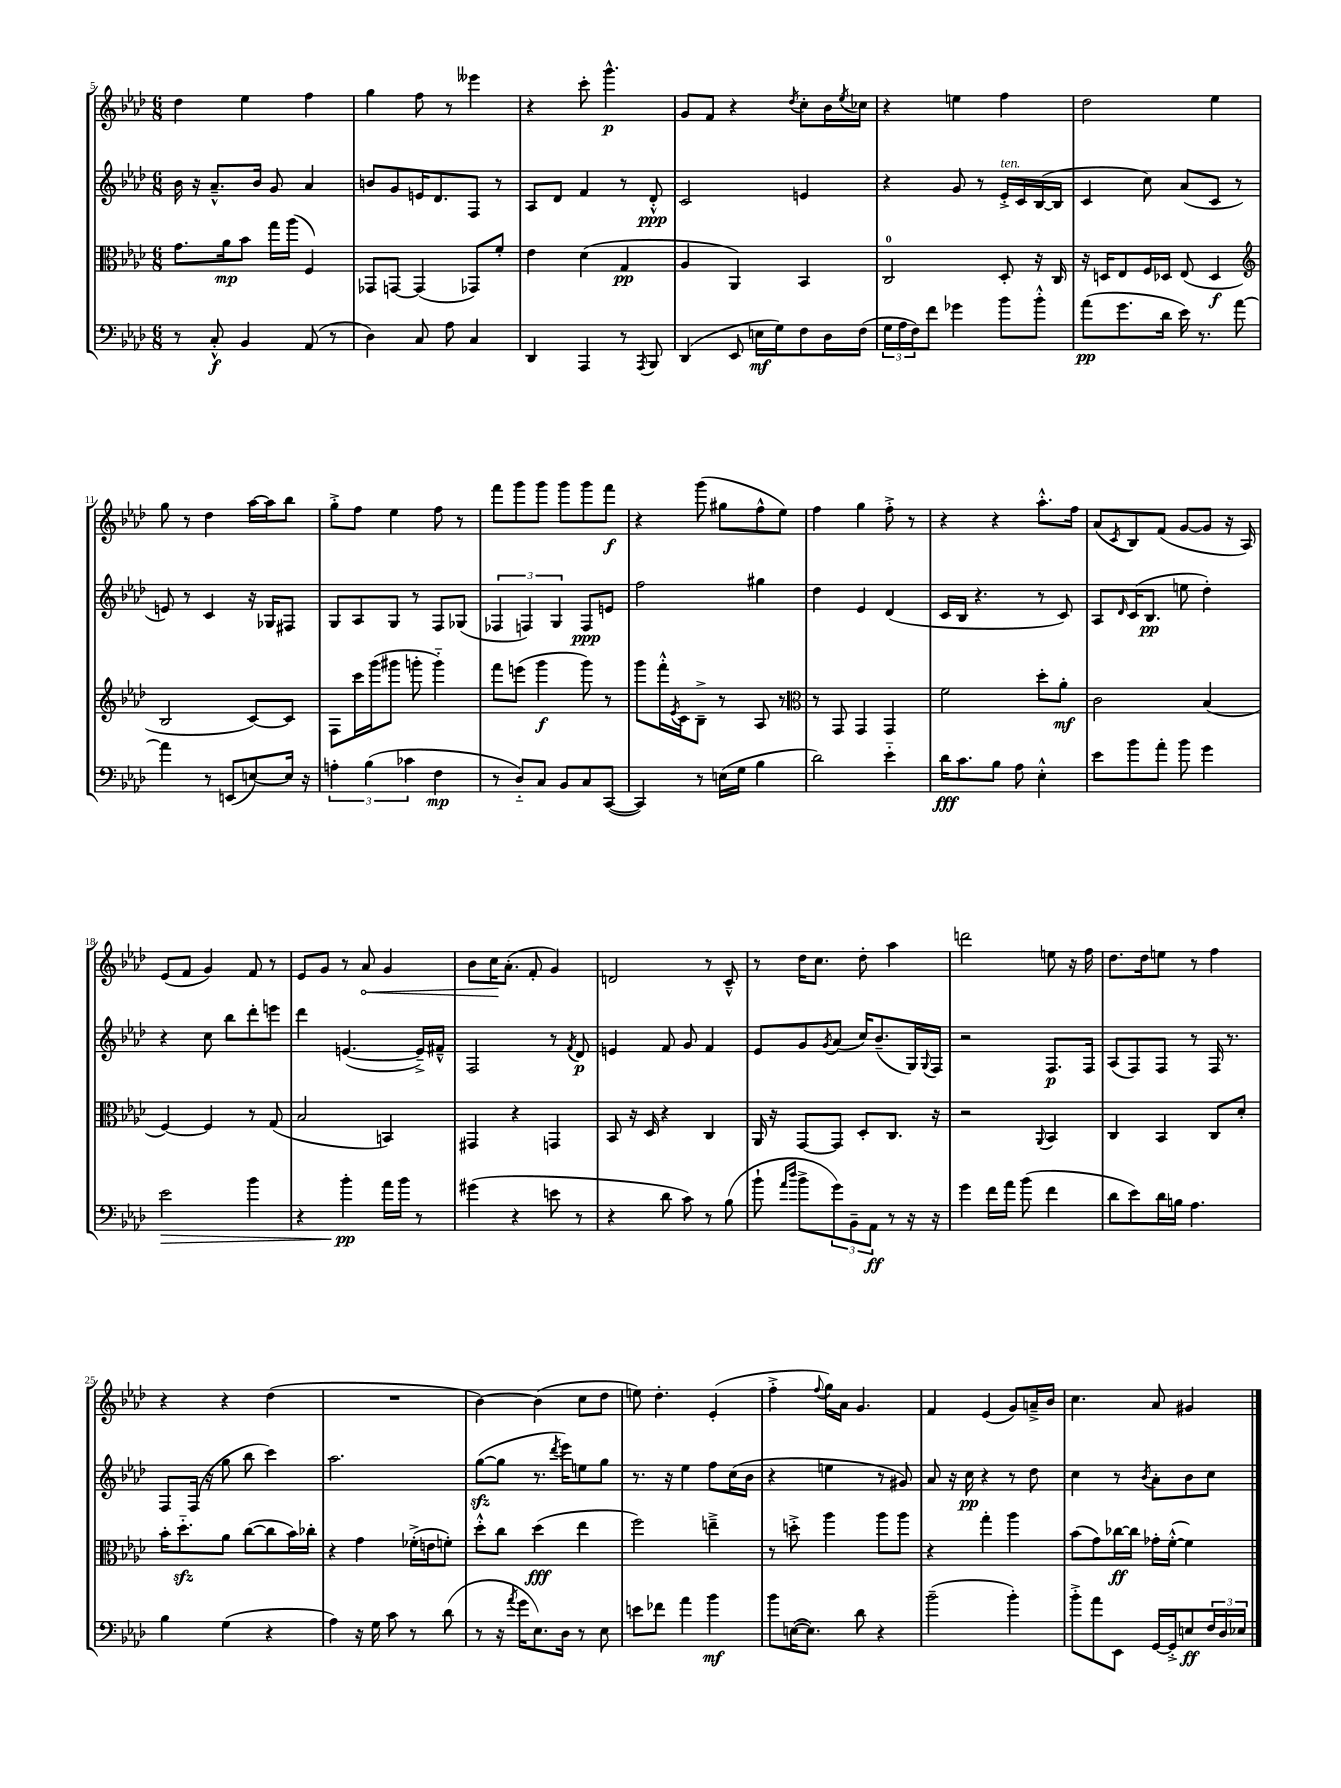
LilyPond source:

<<
\new StaffGroup <<
\new Staff = "s0" {
    \clef treble \key aes \major \numericTimeSignature \time 6/8
    des''4 ees''4 f''4 |
    g''4 f''8 r8 eeses'''4 |
    r4 c'''8-. g'''4.-^\p |
    g'8 f'8 r4 \acciaccatura { des''8 } c''8-. bes'16 \acciaccatura { ees''8 } ces''16 |
    r4 e''4 f''4 |
    des''2 ees''4 |
    g''8 r8 des''4 aes''16~ aes''16 bes''8 |
    g''8-.-> f''8 ees''4 f''8 r8 |
    f'''8 g'''8 g'''8 g'''8 g'''8 f'''8\f |
    r4 g'''8( gis''8 f''8-^ ees''8) |
    f''4 g''4 f''8-.-> r8 |
    r4 r4 aes''8.-.-^ f''16 |
    aes'8( \acciaccatura { c'8 } bes8) f'8( g'8~ g'8 r16 aes16) |
    ees'8( f'8 g'4) f'8 r8 |
    ees'8 g'8 r8 \once \override Hairpin.circled-tip = ##t aes'8\< g'4 |
    bes'8 c''16\! aes'8.-.( f'8-. g'4) |
    d'2 r8 c'8---^ |
    r8 des''16 c''8. des''8-. aes''4 |
    d'''2 e''8 r16 f''16 |
    des''8. des''16 e''8 r8 f''4 |
    r4 r4 des''4( |
    R2. |
    bes'4~) bes'4( c''8 des''8 |
    e''8) des''4.-. ees'4-.( |
    f''4-.-> \appoggiatura { f''8 } g''16) aes'16 g'4. |
    f'4 ees'4( g'8) a'16---> bes'16 |
    c''4. aes'8 gis'4 \bar "|." |
}
\new Staff = "s1" {
    \clef treble \key aes \major \numericTimeSignature \time 6/8
    bes'16 r16 aes'8.---^ bes'16 g'8 aes'4 |
    b'8 g'8 e'16 des'8. f8 r8 |
    aes8 des'8 f'4 r8 des'8-.-^\ppp |
    c'2 e'4 |
    r4 g'8 r8 ees'16-.->^\markup { \italic "ten." } c'16 bes16~( bes16 |
    c'4 c''8) aes'8( c'8 r8 |
    e'8) r8 c'4 r16 ges16 fis8 |
    g8 aes8 g8 r8 f8 ges8( |
    \tuplet 3/2 { fes4 f4) g4 } f8\ppp e'8 |
    f''2 gis''4 |
    des''4 ees'4 des'4( |
    c'16 bes16 r4. r8 c'8) |
    aes8 \grace { des'16 } c'16( bes8.\pp e''8 des''4-.) |
    r4 c''8 bes''8 des'''8-. e'''8 |
    des'''4 e'4.~( e'16--->) fis'16---^ |
    f2 r8 \acciaccatura { f'8 } des'8\p |
    e'4 f'8 g'8 f'4 |
    ees'8 g'8 \acciaccatura { g'8 } aes'8( c''16) bes'8.--( g16) \appoggiatura { g8 } f16 |
    r2 f8.\p f16 |
    aes8( f8) f8 r8 f16 r8. |
    f8 f16( r16 g''8 bes''8 c'''4) |
    aes''2. |
    g''8~\sfz( g''8 r8. \acciaccatura { des'''8 } ees'''16) e''8 g''8 |
    r8. r16 ees''4 f''8 c''16( bes'16 |
    r4 e''4 r8 gis'8) |
    aes'8 r16 c''16\pp r4 r8 des''8 |
    c''4 r8 \acciaccatura { bes'8 } aes'8-. bes'8 c''8 \bar "|." |
}
\new Staff = "s2" {
    \clef alto \key aes \major \numericTimeSignature \time 6/8
    g'8. aes'16\mp bes'8 g''16 aes''16( f4) |
    ges,8 g,8~ g,4( ges,8) f'8-. |
    ees'4 des'4( g4\pp |
    aes4 aes,4) bes,4 |
    c2-0 des8-. r16 c16 |
    r16 d16 ees8 f16 des16 ees8( des4\f |
    \clef treble bes2 c'8~) c'8 |
    f8 c'''16 g'''16( gis'''8 g'''8-. g'''4-_) |
    f'''8 e'''8( g'''4\f g'''8) r8 |
    g'''8 f'''16-.-^ \acciaccatura { ees'8 } c'16 bes8---> r8 aes8 r8 |
    \clef alto r8 g,8 g,4 g,4 |
    f'2 des''8-. aes'8-.\mf |
    c'2 bes4( |
    f4~) f4 r8 g8( |
    bes2 b,4) |
    gis,4 r4 g,4 |
    bes,8 r16 des16 r4 c4 |
    aes,16 r16 g,8~ g,8 des8-. c8. r16 |
    r2 \appoggiatura { aes,8 } bes,4 |
    c4 bes,4 c8 des'8-. |
    bes'16-. des''8.-_\sfz aes'8 c''8~( c''8 bes'16) ces''16-. |
    r4 g'4 fes'16-.->( e'16 f'8-.) |
    des''8-.-^ c''8 des''4\fff( ees''4 |
    f''2) e''4---> |
    r8 d''8-.-> aes''4 aes''8 aes''8 |
    r4 g''4-. aes''4 |
    bes'8( g'8) ces''16~\ff ces''16 ges'16-. f'16~-.-^( f'4) \bar "|." |
}
\new Staff = "s3" {
    \clef bass \key aes \major \numericTimeSignature \time 6/8
    r8 c8-.-^\f bes,4 aes,8( r8 |
    des4) c8 aes8 c4 |
    des,4 aes,,4 r8 \acciaccatura { aes,,8 } bes,,8 |
    des,4( ees,8 e16\mf g16) f8 des16 f16( |
    \tuplet 3/2 { g16 aes16 f16) } f'8 ges'4 bes'8 bes'8-.-^ |
    aes'8\pp( g'8. des'16 ees'16) r8. aes'8~ |
    aes'4 r8 e,8( e8~) e16 r16 |
    \tuplet 3/2 { a4-. bes4( ces'4 } f4\mp |
    r8 des8-_) c8 bes,8 c8 c,8~( |
    c,4) r8 e16( g16 bes4 |
    des'2) ees'4-_ |
    des'16\fff c'8. bes8 aes8 ees4-.-^ |
    ees'8 bes'8 aes'8-. bes'8 g'4 |
    ees'2\> bes'4 |
    r4 bes'4-.\pp\! aes'16 bes'16 r8 |
    gis'4( r4 e'8 r8 |
    r4 des'8 c'8) r8 bes8( |
    bes'8-! \grace { aes'16 des''16 } bes'8-> \tuplet 3/2 { g'8) bes,8-- aes,8\ff } r8 r16 r16 |
    g'4 f'16 aes'16 bes'8( f'4 |
    des'8 ees'8) des'16 b16 aes4. |
    bes4 g4( r4 |
    aes4) r16 g16 c'8 r8 des'8( |
    r8 r16 \acciaccatura { aes'8 } g'16 ees8.) des16 r8 ees8 |
    e'8 fes'8 aes'4 bes'4\mf |
    bes'8 e16~( e8.) des'8 r4 |
    bes'2--( bes'4-.) |
    bes'8-.-> aes'8 ees,8 g,16~ g,16-.-> e8\ff \tuplet 3/2 { f16 des16 ees16 } \bar "|." |
}
>>
>>
\layout { \context { \Score currentBarNumber = #5 } }
